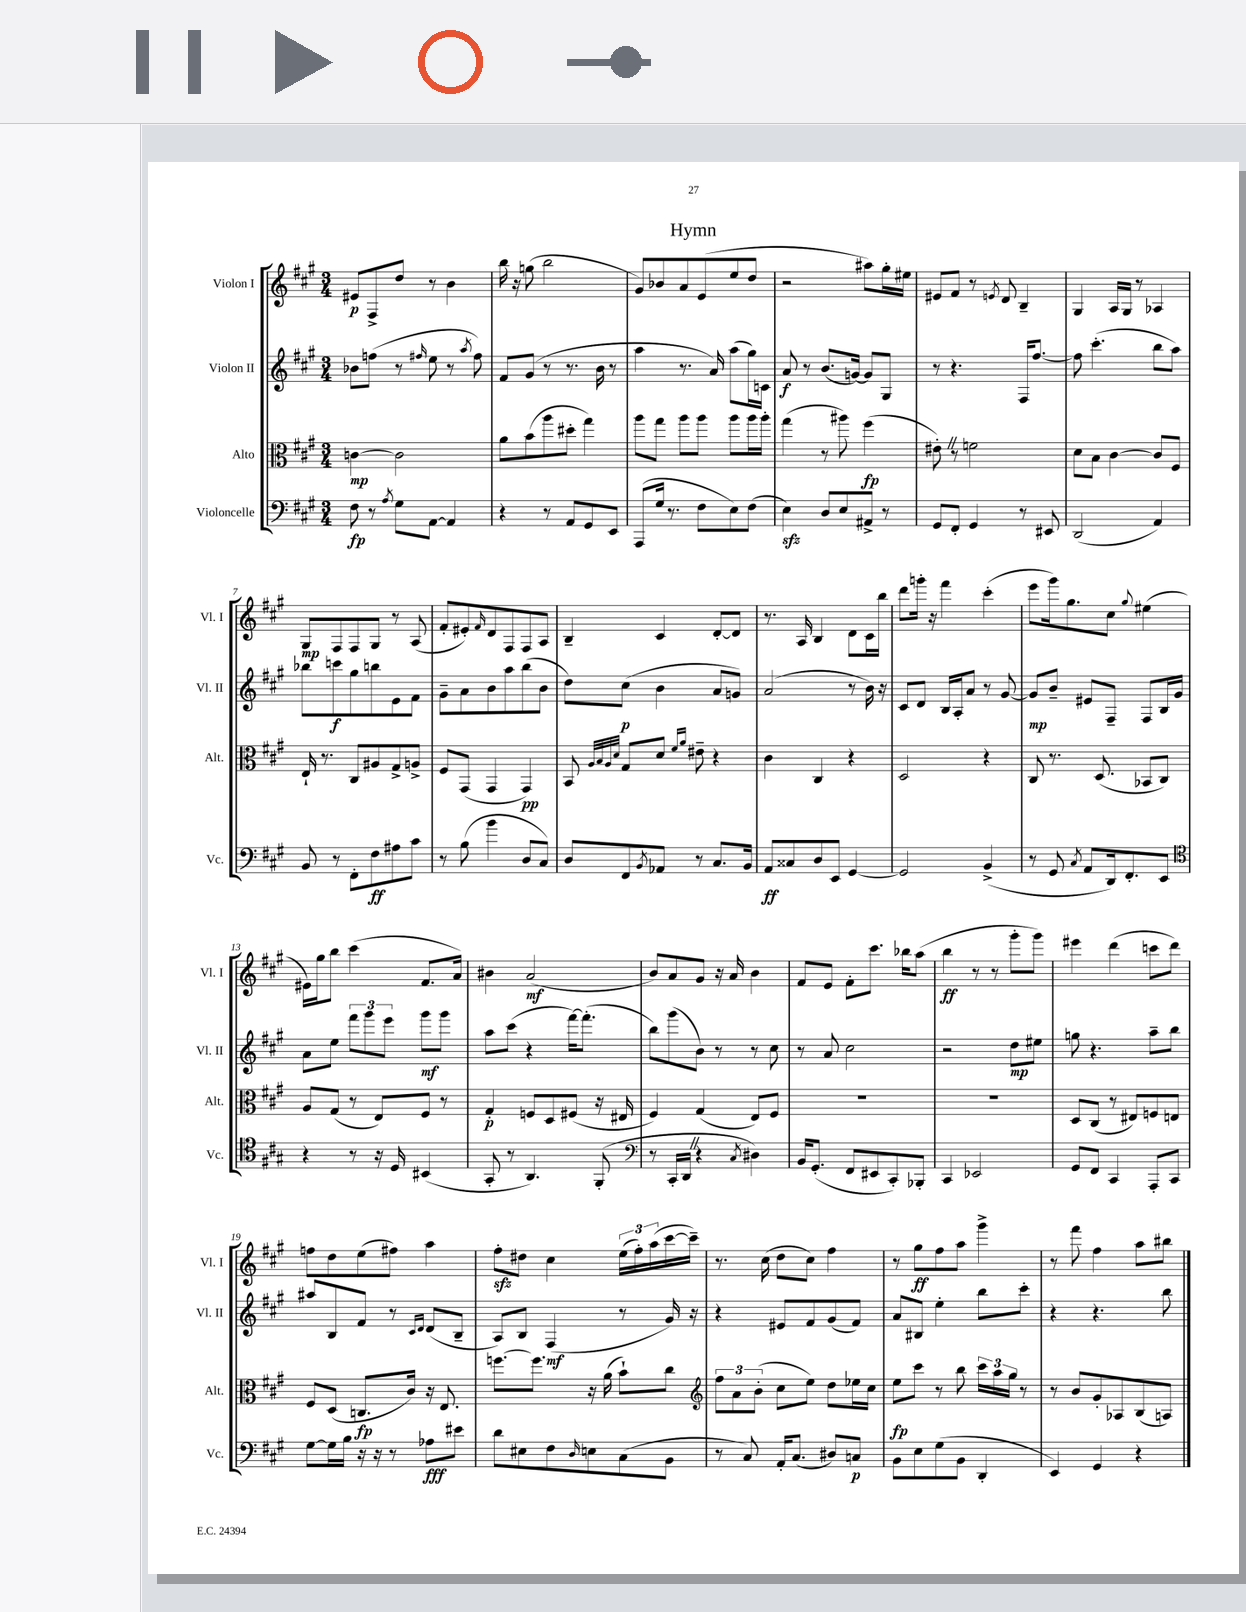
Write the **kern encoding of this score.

**kern	**kern	**kern	**kern
*staff4	*staff3	*staff2	*staff1
*clefF4	*clefC3	*clefG2	*clefG2
*k[f#c#g#]	*k[f#c#g#]	*k[f#c#g#]	*k[f#c#g#]
*M3/4	*M3/4	*M3/4	*M3/4
8F#\	[4c\	8b-\L	8e#/L
8r	.	(8ff\J	8F#^/
8qA/	.	.	.
8G#\L	2c\]	8r	8dd/J
.	.	16qqff#/	.
[8AA\J	.	8ee\	8r
4AA/]	.	8r	4b\
.	.	8qaa/	.
.	.	8ff#\)	.
=	=	=	=
4r	8a\L	8f#/L	16bb\
.	.	.	16r
.	(8b\	(8g#/J	(8gg\
8r	8aa\	8r	2bb\
8AA/L	8dd#'\J	8.r	.
8GG#/	4gg#\)	.	.
.	.	16b\	.
8EE/J	.	8r	.
=	=	=	=
(8AAA/L	8aa\L	4aa\	8g#/L)
16G#/Jk	8gg#\J	.	8b-/
8.r	.	.	.
.	8aa\L	8.r	8a/
8F#\L	8aa\J	.	(8e/
.	.	16a/)	.
8E\)	8aa\L	(8aa\L	8ee/
(8F#\J	16aa\L	16gg#\L)	8dd/J
.	16aa'\JJ	16c\JJ	.
=	=	=	=
4E\)	(4gg#\	8a/	2r
.	.	8r	.
8D/L	8r	(8.b/L	.
8E/	8aa#\)	.	.
.	.	[16g/Jk)	.
8AA#^/J	(4ff#\	8g/]L	8aa#\L)
8r	.	8G#/J	16gg#'\L
.	.	.	16ee#\JJ
=	=	=	=
8GG#/L	8e#'\)	8r	8e#/L
8FF#'/J	8r	4.r	8f#/J
4GG#/	2f\	.	8r
.	.	.	8qe/
.	.	.	8d/
8r	.	16F#/LK	4B~/
.	.	[8.ff#/J	.
8EE#/	.	.	.
=	=	=	=
(2DD/	8d\L	8ff#\]	4G#/
.	8B\J	(4.ccc#'\	.
.	[4c#\	.	16A/LL
.	.	.	16G#/JJ
.	.	.	8r
4AA/)	8c#/]L	8bb\L	4A-/
.	8F#/J	8aa\J)	.
=	=	=	=
8BB/	16E`/	8bb-\L	8G#/L
.	8.r	.	.
8r	.	8ccc\	8F#/
8FF#'\L	8C#/L	8gg#\	8F#/
8F#\	8A#/	8bb\	8G#/J
8A#\	8G#^/	8e\	8r
8c#\J	8A^/J	8f#\J	(8A/
=	=	=	=
8r	8F#/L	8g#~\L	8f#'/L
(8B\	(8GG#/J	8a\	8e#'/)
.	.	.	16qqf#/
4b\	4GG#/	8b\	8d/
.	.	8aa\	8F#/
8D/L	4GG#/)	(8bb\	8F#/
8C#/J)	.	8b\J	8A/J
=	=	=	=
8D/L	8BB/	8dd\L)	4B~/
.	32qqA/LLL	.	.
.	32qqB/	.	.
.	32qqA/	.	.
.	32qqd/JJJ	.	.
8FF#/	8G#/L	(8cc#\J	.
8qBB/	.	.	.
8AA-/J	8d/J	4b\	4c#/
.	16qqf#/LL	.	.
.	16qqa/JJ	.	.
8r	8e#~\	.	.
8.C#/L	4r	8a/L	[8d'/L
.	.	8g/J)	8d/]J
16BB/Jk	.	.	.
=	=	=	=
8AA/L	4c#\	(2a/	8.r
8C##/	.	.	.
.	.	.	16A/
8D/	4C#/	.	4B/
8EE/J	.	.	.
[4GG#/	4r	8r	8d\L
.	.	16b\)	16c#\L
.	.	16r	16bb\JJ
=	=	=	=
2GG#/]	2D/	8c#/L	8ddd\L
.	.	8d/J	16ggg'\Jk
.	.	.	16r
.	.	16B/LL	4fff#\
.	.	16A'/J	.
.	.	8a/J	.
(4BB^/	4r	8r	(4ccc#'\
.	.	[8g#/	.
=	=	=	=
8r	8C#/	8g#/]L	8eee\L
8GG#/	8.r	8b~/J	16ggg#\k)
.	.	.	8.gg#\
8qC#/	.	.	.
8AA/L	.	8e#/L	.
.	(8.D/	.	.
16DD/k)	.	8F#~/J	8cc#\J
8.FF#'/	.	.	.
.	.	.	8qqgg#/
.	8BB-/L	8F#/L	(4ee#\
8EE/J	8C#/J)	16B/L	.
.	.	16g#/JJ	.
=	=	=	=
*clefC4	*	*	*
4r	8A/L	8a\L	16e#\LL)
.	.	.	16gg#\J
.	(8G#/J	8ee\J	8bb\J
8r	8r	12fff#\L	(4ccc#\
.	.	12ggg#\	.
16r	8E/L)	.	.
.	.	12eee\J	.
16D/	.	.	.
(4BB#/	8F#/J	8ggg#\L	8.f#/L
.	8r	8ggg#\J	.
.	.	.	16a/Jk)
=	=	=	=
8GG#'/	4G#'/	8aa\L	4b#\
8r	.	(8ccc#\J	.
4.AA/)	8F/L	4r	(2a/
.	8D/	.	.
.	(8F#/J	[16fff#\LK)	.
.	.	(8.fff#'\]J	.
(8FF#'/	16r	.	.
.	16E#/	.	.
=	=	=	=
*clefF4	*	*	*
8r	4F#/)	8bb\L)	8b/L)
16CC#'/LL	.	(8ggg#\	8a/
16DD/JJ	.	.	.
4r	(4G#/	8b\J)	8g#/J
.	.	8r	16r
.	.	.	16a/
8qC#/	.	.	.
4D#\)	8E/L)	8r	4b\
.	8F#/J	8cc#\	.
=	=	=	=
16BB/LK	2.r	8r	8f#/L
(8.GG#'/J	.	.	.
.	.	8a/	8e/J
8FF#/L	.	2cc#\	8f#'\L
8EE#/	.	.	8.ccc#\J
8CC#'/)	.	.	.
.	.	.	16bb-\LK
8BBB-'/J	.	.	(8aa\J
=	=	=	=
4CC#/	2.r	2r	4bb\
2EE-/	.	.	8r
.	.	.	8r
.	.	8dd\L	8ggg#'\L
.	.	8ee#\J	8ggg#\J)
=	=	=	=
8GG#/L	8D/L	8gg\	4eee#\
8FF#/J	(8C#/J	4.r	.
4CC#/	8r	.	(4ddd\
.	8E#/L)	.	.
8AAA'/L	8F/	8aa~\L	8ccc\L
8CC#/J	8E/J	8bb\J	8ddd\J)
=	=	=	=
[8G#\L	8F#/L	8aa#/L	8ff\L
16G#\]L	(8D/J	8B/	8dd\
16B\JJ	.	.	.
16r	8.C/L	8f#/J	(8ee\
16r	.	.	.
8r	.	8r	8ff#\J)
.	16c#/Jk)	.	.
.	.	16qqc#/LL	.
.	.	16qqd/JJ	.
8A-\L	16r	(8d/L	4aa\
.	8.E/	.	.
8e#\J	.	8B~/J	.
=	=	=	=
8d\L	[8.ff\L	8A/L)	8ff#'\L
8E#\	.	8B/J	8dd#\J
.	8.ff\]J	.	.
8F#\	.	(4F#/	4cc#\
16qqD/	.	.	.
8E\	16r	.	.
.	(16a\	.	.
(8C#\	8b`\L)	8r	(24ee\LL
.	.	.	24ff#'\)
.	.	.	(24aa\
8BB\J	8cc#\J	16g#/)	[16ccc#\
.	.	16r	16ccc#~\]JJ)
=	=	=	=
*	*clefG2	*	*
8r	12ff#\L	4r	8.r
.	12a\	.	.
8C#/)	.	.	.
.	(12b'\J	.	.
.	.	.	(16cc#\
16AA'/LK	8cc#\L	8e#/L	8dd\L
(8.C#/J	.	.	.
.	8ee\J)	8f#/	8cc#\J)
8D#/L)	8dd\L	(8g#/	4ff#\
8C/J	16ee-\L	8f#/J)	.
.	16cc#\JJ	.	.
=	=	=	=
8BB\L	8ee\L	8a/L	8r
8E\	8ccc#\J	8B#/J	8gg#\L
(8G#\	8r	4ee'\	8ff#\
8BB\J	8bb\	.	8aa\J
4DD'/	24ccc#\LL	8bb\L	4ggg#^\
.	24aa\	.	.
.	24gg#\JJ	.	.
.	8r	8ccc#'\J	.
=	=	=	=
4EE/)	8r	4r	8r
.	8b/L	.	8fff#\
4GG#/	8g#'/	4.r	4ff#\
.	8A-/	.	.
4r	(8B/	.	8aa\L
.	8A/J)	8bb\	8bb#\J
==	==	==	==
*-	*-	*-	*-
